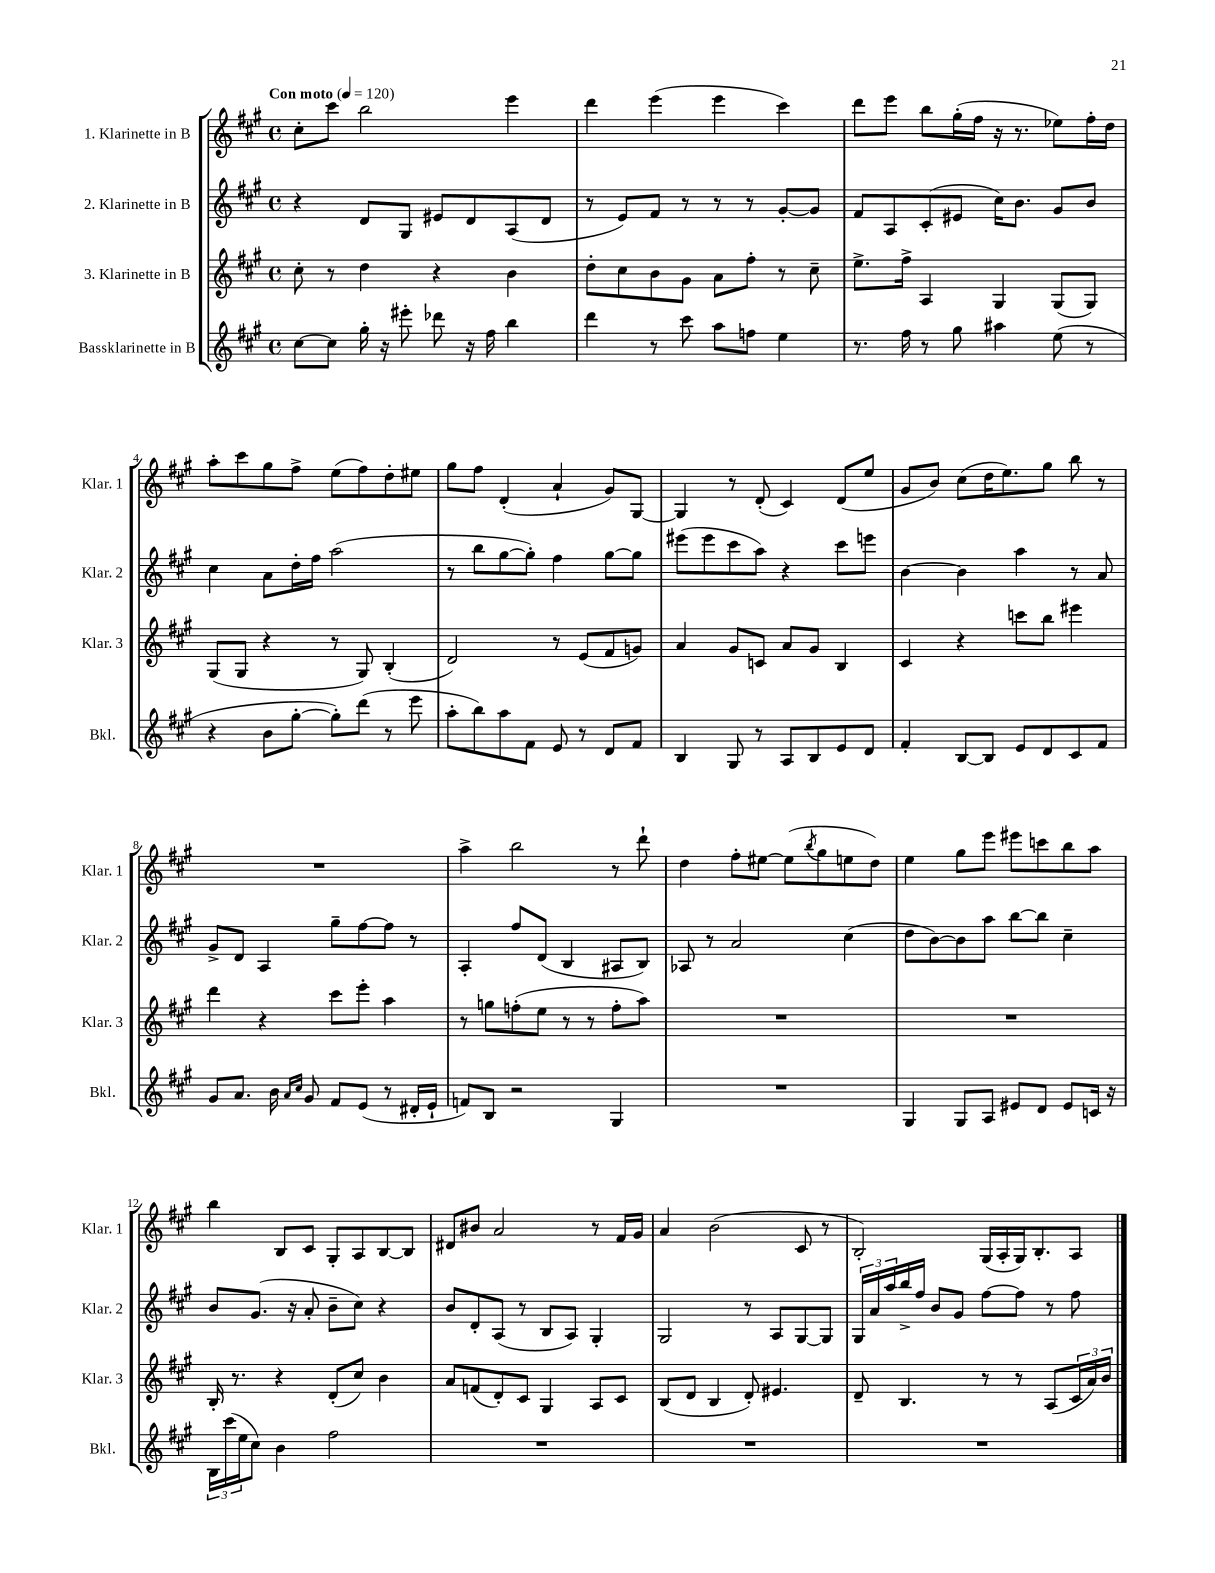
<<
\new StaffGroup <<
\new Staff = "s0" \with { instrumentName = "1. Klarinette in B" shortInstrumentName = "Klar. 1" } {
    \clef treble \key a \major \defaultTimeSignature \time 4/4 \tempo "Con moto" 4 = 120
    cis''8-. cis'''8 b''2 e'''4 |
    d'''4 e'''4( e'''4 cis'''4) |
    d'''8 e'''8 b''8 gis''16-.( fis''16 r16 r8. ees''8) fis''16-. d''16 |
    a''8-. cis'''8 gis''8 fis''8-> e''8( fis''8) d''8-. eis''8 |
    gis''8 fis''8 d'4-.( a'4-! gis'8) gis8~ |
    gis4 r8 d'8-.( cis'4) d'8( e''8 |
    gis'8 b'8) cis''8( d''16 e''8.) gis''8 b''8 r8 |
    R1 |
    a''4-> b''2 r8 d'''8-! |
    d''4 fis''8-. eis''8~ eis''8( \acciaccatura { b''8 } gis''8 e''8 d''8) |
    e''4 gis''8 e'''8 eis'''8 c'''8 b''8 a''8 |
    b''4 b8 cis'8 gis8-. a8 b8~ b8 |
    dis'8 bis'8 a'2 r8 fis'16 gis'16 |
    a'4 b'2( cis'8 r8 |
    b2-.) gis16( a16-. gis16) b8.-. a8 \bar "|." |
}
\new Staff = "s1" \with { instrumentName = "2. Klarinette in B" shortInstrumentName = "Klar. 2" } {
    \clef treble \key a \major \defaultTimeSignature \time 4/4
    r4 d'8 gis8 eis'8 d'8 a8( d'8 |
    r8 e'8) fis'8 r8 r8 r8 gis'8~-. gis'8 |
    fis'8 a8 cis'8-.( eis'8 cis''16) b'8. gis'8 b'8 |
    cis''4 a'8 d''16-. fis''16 a''2( |
    r8 b''8 gis''8~ gis''8-.) fis''4 gis''8~ gis''8 |
    eis'''8( eis'''8 cis'''8 a''8) r4 cis'''8 e'''8 |
    b'4~ b'4 a''4 r8 a'8 |
    gis'8-> d'8 a4 gis''8-- fis''8~ fis''8 r8 |
    a4-. fis''8 d'8( b4 ais8 b8) |
    aes8 r8 a'2 cis''4( |
    d''8 b'8~) b'8 a''8 b''8~ b''8 cis''4-- |
    b'8 gis'8.( r16 a'8-. b'8-- cis''8) r4 |
    b'8 d'8-. a8( r8 b8 a8) gis4-. |
    gis2 r8 a8 gis8~ gis8 |
    \tuplet 3/2 { gis16 a'16 a''16 } b''16-> fis''16 b'8 gis'8 fis''8~ fis''8 r8 fis''8 \bar "|." |
}
\new Staff = "s2" \with { instrumentName = "3. Klarinette in B" shortInstrumentName = "Klar. 3" } {
    \clef treble \key a \major \defaultTimeSignature \time 4/4
    cis''8-. r8 d''4 r4 b'4 |
    d''8-. cis''8 b'8 gis'8 a'8 fis''8-. r8 cis''8-- |
    e''8.-> fis''16-> a4 gis4 gis8( gis8) |
    gis8( gis8 r4 r8 gis8) b4-.( |
    d'2) r8 e'8( fis'8 g'8) |
    a'4 gis'8 c'8 a'8 gis'8 b4 |
    cis'4 r4 c'''8 b''8 eis'''4 |
    d'''4 r4 cis'''8 e'''8-. a''4 |
    r8 g''8 f''8-.( e''8 r8 r8 f''8-. a''8) |
    R1 |
    R1 |
    b16-. r8. r4 d'8-.( cis''8) b'4 |
    a'8 f'8( d'8-.) cis'8 gis4 a8 cis'8 |
    b8( d'8 b4 d'8-.) eis'4. |
    d'8-- b4. r8 r8 a8( \tuplet 3/2 { cis'16 a'16) b'16 } \bar "|." |
}
\new Staff = "s3" \with { instrumentName = "Bassklarinette in B" shortInstrumentName = "Bkl." } {
    \clef treble \key a \major \defaultTimeSignature \time 4/4
    cis''8~ cis''8 gis''16-. r16 eis'''8-. des'''8 r16 fis''16 b''4 |
    d'''4 r8 cis'''8 a''8 f''8 e''4 |
    r8. fis''16 r8 gis''8 ais''4 e''8( r8 |
    r4 b'8 gis''8~-. gis''8-.) d'''8( r8 e'''8 |
    a''8-. b''8) a''8 fis'8 e'8 r8 d'8 fis'8 |
    b4 gis8 r8 a8 b8 e'8 d'8 |
    fis'4-. b8~ b8 e'8 d'8 cis'8 fis'8 |
    gis'8 a'8. b'16 \grace { a'16 cis''16 } gis'8 fis'8 e'8( r8 dis'16-. e'16-! |
    f'8) b8 r2 gis4 |
    R1 |
    gis4 gis8 a8 eis'8 d'8 eis'8 c'16 r16 |
    \tuplet 3/2 { b16 cis'''16( e''16 } cis''8) b'4 fis''2 |
    R1 |
    R1 |
    R1 \bar "|." |
}
>>
>>
